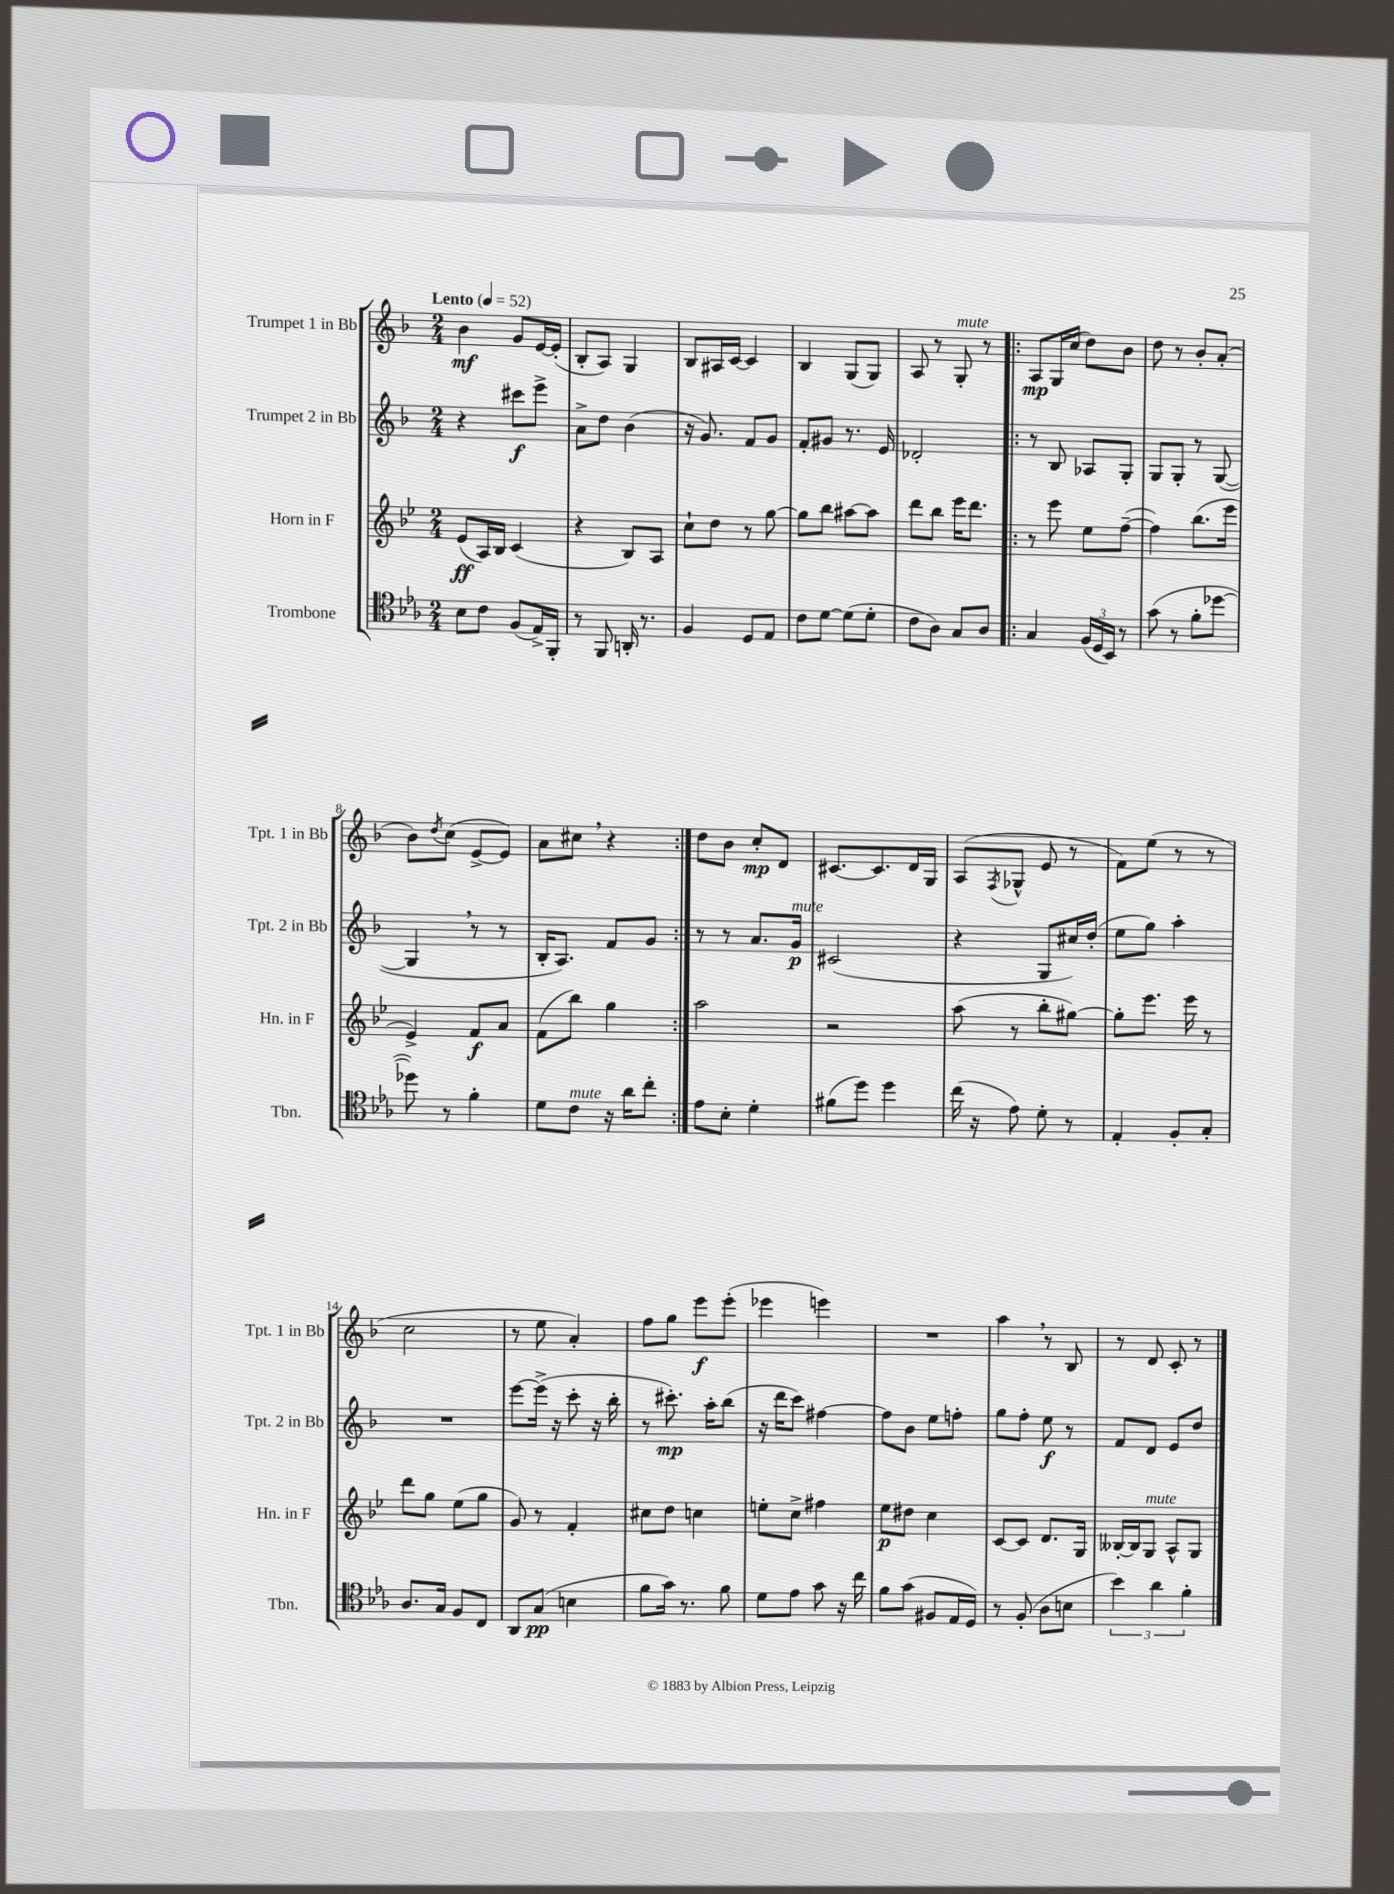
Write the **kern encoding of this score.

**kern	**kern	**kern	**kern
*staff4	*staff3	*staff2	*staff1
*clefC4	*clefG2	*clefG2	*clefG2
*k[b-e-a-]	*k[b-e-]	*k[b-]	*k[b-]
*M2/4	*M2/4	*M2/4	*M2/4
*MM52	*MM52	*MM52	*MM52
8B-	(8e-	4r	4b-
8c	16A)	.	.
.	16B-	.	.
(8F	(4c	8ccc#	8g
16E-^)	.	8eee^	[16e
16FF'	.	.	(16e']
=	=	=	=
8r	4r	8a^	8B-'
8FF	.	8dd	8A)
16AA'	8B-)	(4b-	4G
8.r	.	.	.
.	8A	.	.
=	=	=	=
4F	8cc`	16r	8B-
.	.	8.g)	.
.	8dd	.	16A#
.	.	.	[16c
8D	8r	8f	4c]
8E-	[8gg	8g	.
=	=	=	=
8c	8gg]	8f'	4B-
[8d	8bb-	8g#	.
(8d]	[8aa#	8.r	(8G
8d'	8aa#]	.	8G)
.	.	16e	.
=	=	=	=
8c	8ddd	2d-'	8A
8A-)	8bb-	.	8r
8G	16eee-	.	8G'
.	8.ddd	.	.
8A-	.	.	8r
=!|:	=!|:	=!|:	=!|:
4G	8r	8r	8A
.	8eee-	8B-	16G
.	.	.	(16cc
(24F	8ee-	8A-	8dd)
24D	.	.	.
24BB-)	.	.	.
8r	([8ff~	8G'	8b-
=	=	=	=
(8g	4ff])	8G	8dd
8r	.	8G'	8r
8f'	(8.bb-	8r	8b-'
[8dd-	.	([8G	(8a'
.	16eee-	.	.
=	=	=	=
8dd-])	4e-^)	4G]	8b-)
.	.	.	8qdd
8r	.	.	(8cc
4f'	8f	8r	[8e^
.	8a	8r	8e])
=	=	=	=
8d	(8f	16B-'	8a
.	.	8.A)	.
8c	8bb-)	.	8cc#
16r	4gg	8f	4r
16a-	.	.	.
8cc'	.	8g	.
=:|!	=:|!	=:|!	=:|!
8e-	2aa	8r	8dd
8B-'	.	8r	8b-
4d'	.	8.a	8cc'
.	.	.	8d
.	.	16g	.
=	=	=	=
(8f#	2r	(2c#	[8.c#
8dd)	.	.	.
.	.	.	8.c#]
4dd	.	.	.
.	.	.	16d
.	.	.	16G
=	=	=	=
(16cc	(8aa	4r	(8A
16r	.	.	.
.	.	.	8qF
8e-)	8r	.	8G-^^
8d'	8bb-'	8G	8e
8r	[8gg#)	16cc#)	8r
.	.	(16dd'	.
=	=	=	=
4E-'	8gg#']	8ee	8f)
.	8.eee-	8gg)	(8ee
8F'	.	4aa'	8r
.	16eee-	.	.
8G'	8r	.	8r
=	=	=	=
8.A-	8ddd	2r	2cc
.	8gg	.	.
16G	.	.	.
8F	(8ee-	.	.
8C	8gg	.	.
=	=	=	=
8AA-	8g)	[8eee	8r
(8G	8r	(16eee^]	8ee
.	.	16r	.
4B	4f'	8ccc'	4a')
.	.	16r	.
.	.	16bb-'	.
=	=	=	=
8f	8cc#	8r	8ff
16g)	8dd	8.ccc#')	8gg
8.r	.	.	.
.	4cc	.	8eee
.	.	16aa'	.
8f	.	(8bb-	(8eee'
=	=	=	=
8d	8ee'	16r	4eee-
.	.	16ddd	.
8e-	8cc^	8ccc)	.
8g	4ff#	[4ff#	4eee)
16r	.	.	.
16cc	.	.	.
=	=	=	=
8f	8ee-	8ff#]	2r
(8g	8dd#	8b-	.
8F#	4cc	8ee	.
16E-	.	8ff'	.
16D)	.	.	.
=	=	=	=
8r	[8c	8gg	4aa
(8F'	8c]	8ff'	.
8A-	8.d	8ee	8r
8B	.	8r	8B-
.	16G	.	.
=	=	=	=
6b-)	[16B--'	8f	8r
.	16B--]	.	.
.	8G	8d	8d
6a-	.	.	.
.	8A^^	8e	8c'
6f'	.	.	.
.	8G	8dd	8r
==	==	==	==
*-	*-	*-	*-
